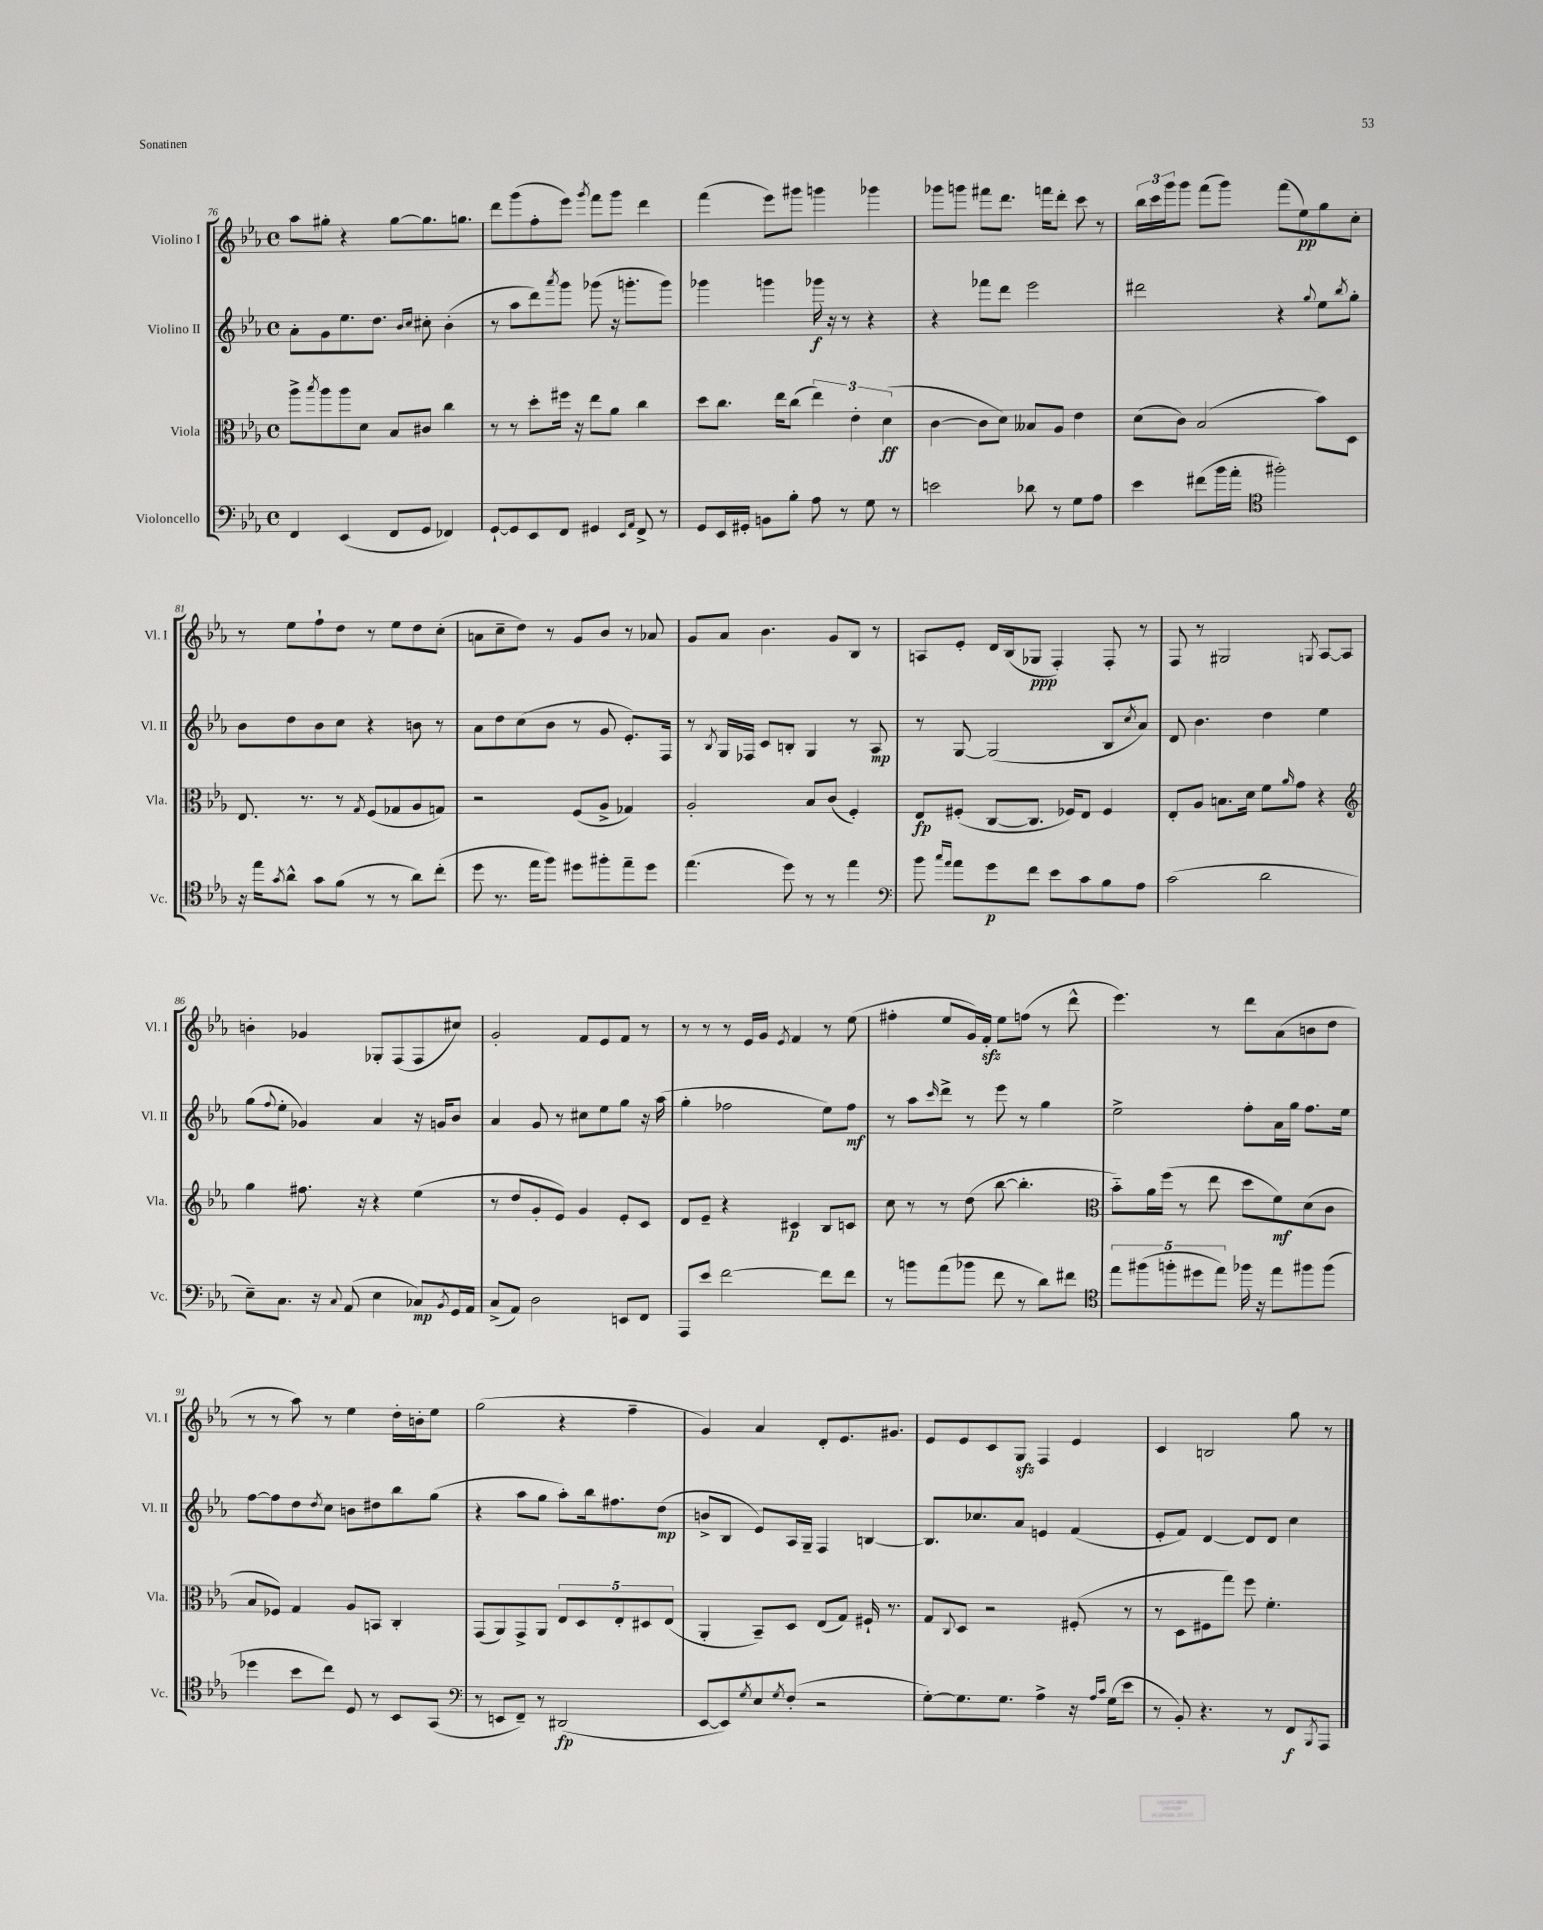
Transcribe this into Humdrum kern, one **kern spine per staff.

**kern	**kern	**kern	**kern
*staff4	*staff3	*staff2	*staff1
*clefF4	*clefC3	*clefG2	*clefG2
*k[b-e-a-]	*k[b-e-a-]	*k[b-e-a-]	*k[b-e-a-]
*M4/4	*M4/4	*M4/4	*M4/4
*met(c)	*met(c)	*met(c)	*met(c)
4FF/	8aa-^\L	8a-'\L	8aa-\L
.	8qbb-/	.	.
.	8aa-\	8g\	8gg#'\J
(4EE-/	8aa-\	8.ee-\	4r
.	8d\J	.	.
.	.	8.dd\J	.
8FF/L	8B-/L	.	[8gg#\L
.	.	16qqb-/LL	.
.	.	16qqcc/JJ	.
8GG/J	8c#/J	8cc#'\	8.gg#\]
4FF-/)	4cc\	(4b-'\	.
.	.	.	8.gg\J
=	=	=	=
[8GG`/L	8r	8r	8ddd\L
8GG/]	8r	8aa-\L	(8ggg\
8EE-/	8dd'\L	8ddd\)	8ff'\
.	.	8qaaa-/	.
8FF/J	16ff#\Jk	8ggg\J	8eee-\J)
.	16r	.	.
.	.	.	8qggg/
4GG#/	8ee-\L	(8ggg-\	8fff\L
.	8a-\J	16r	8ggg\J
.	.	8.ggg'\L	.
16qqEE-/LL	.	.	.
16qqAA-/JJ	.	.	.
8FF^/	4cc\	.	4ddd\
8r	.	8ggg\J)	.
=	=	=	=
8GG/L	8dd\L	4ggg-\	(4fff\
16EE-/L	8.cc\J	.	.
16GG#'/JJ	.	.	.
8BB\L	.	4ggg\	8eee-\L)
.	16ee-\LK	.	.
8B-'\J	(8cc\J	.	8ggg#\J
8A-\	6ee-\)	16ggg-\	4ggg\
.	.	16r	.
8r	.	8r	.
.	6e-'\	.	.
8G\	.	4r	4ggg-\
.	(6d\	.	.
8r	.	.	.
=	=	=	=
2e\	[4c\	4r	8ggg-\L
.	.	.	8ggg\J
.	8c\]L	8fff-\L	8fff#\L
.	8d\J)	8ddd\J	8.ddd\J
8d-\	8B--/L	2eee-\	.
.	.	.	16fff\LK
8r	8A-/J	.	8ddd'\J
8G\L	4e-\	.	8ccc\
8A-\J	.	.	8r
=	=	=	=
4e-\	(8d\L	2ddd#\	24bb-\LL
.	.	.	24ccc\
.	.	.	24ggg\J
.	8c\J)	.	8ggg\J
(8f#\L	(2B-/	.	(8fff\L
16b-\L	.	.	8ggg\J)
16a-'\JJ	.	.	.
*clefC4	*	*	*
2ff#'\)	.	4r	(8fff\L
.	.	.	8ee-\)
.	.	8qqgg/	.
.	8b-\L)	8ee-\L	8gg\
.	.	8qbb-/	.
.	8D\J	8gg'\J	8cc'\J
=	=	=	=
16r	8.E-/	8b-\L	8r
16ee-\LK	.	.	.
8qg/	.	.	.
8a-^^\J	.	8dd\	8ee-\L
.	8.r	.	.
8g\L	.	8b-\	8ff`\
(8f\J	8r	8cc\J	8dd\J
.	8qG/	.	.
8r	(8F/L	4r	8r
8r	8G-/	.	8ee-\L
8a-\L)	8A-/	8b\	8dd\
(8cc'\J	8G/J)	8r	(8cc'\J
=	=	=	=
8dd\	2r	8a-\L	8a\L
8.r	.	8dd\	8cc~\
.	.	(8cc\	8dd\J)
16ee-\LK	.	.	.
8ff\J)	.	8b-\J	8r
8dd#\L	(8F/L	8r	8g/L
8ff#'\	8A-^/J	8g/	8b-/J
8ee-~\	4G-/)	8.e-'/L)	8r
8dd#\J	.	.	8a-/
.	.	16F/Jk	.
=	=	=	=
(4.ee-\	2A-'/	8r	8g/L
.	.	8qB-/	.
.	.	16G/LL	8a-/J
.	.	16F-/JJ	.
.	.	8c/L	4.b-\
8dd\)	.	8B'/J	.
8r	8B-/L	4G/	.
8r	(8c/J	.	8g/L
4ee-\	4F'/)	8r	8B-/J
.	.	8A-/	8r
=	=	=	=
*clefF4	*	*	*
8b-\	8E-/L	8r	8A/L
16qqcc/LL	.	.	.
16qqa-/JJ	.	.	.
8a-\L	(8F#'/J	[8G/	8e-'/J
8g\	[8C/L	(2G/]	16d/LL
.	.	.	(16B-/J
8f\J	8.C/]J	.	8G-/J
8e-\L	.	.	4F'/)
.	16F-/LK)	.	.
8c\	8E-/J	.	.
8B-\	4F-/	8B-/L	8F'/
.	.	8qcc/	.
8A-\J	.	8a-/J)	8r
=	=	=	=
(2c\	8E-'/L	8d/	8F/
.	8A-/J	4.b-\	8r
.	8.B\L	.	2G#/
.	16d\Jk	.	.
2d\	8f\L	4dd\	.
.	16qqa-/	.	.
.	8g\J	.	.
.	.	.	8qG/
.	4r	4ee-\	[8A-/L
.	.	.	8A-/]J
=	=	=	=
*	*clefG2	*	*
8E-~\L)	4gg\	(8gg\L	4b'\
.	.	8qqff/	.
8.C\J	.	8ee-'\J	.
.	8.ff#\	4g-/)	4g-/
16r	.	.	.
8qqC/	.	.	.
(8AA-/	.	.	.
.	16r	.	.
4E-\	4r	4a-/	8G-'/L
.	.	.	(8F/
8C-/L)	(4ee-\	16r	8F/
.	.	16g/LK	.
8qBB-/	.	.	.
16GG/L	.	8b-/J	8cc#/J)
16AA-/JJ	.	.	.
=	=	=	=
(8C^/L	8r	4a-/	2g'/
8AA-/J)	8dd/L	.	.
2D\	8g'/	8g/	.
.	8e-/J)	8r	.
.	4g/	8cc#\L	8f/L
.	.	8ee-\	8e-/
8EE/L	8e-'/L	8gg\J	8f/J
8FF/J	8c/J	16r	8r
.	.	(16aa-\	.
=	=	=	=
8AAA-/L	8d/L	4gg'\	8r
8e-/J	8e-~/J	.	8r
[2f\	4r	2ff-\	8r
.	.	.	16e-/LL
.	.	.	16g/JJ
.	.	.	8qe-/
.	4c#/	.	4f/
8f\]L	8B-/L	8ee-\L)	8r
8f\J	8c/J	8ff-\J	(8ee-\
=	=	=	=
8r	8cc\	8r	4ff#'\
8b\L	8r	8aa-\L	.
.	.	16qqccc/	.
(8a-\	8r	8ddd^\J	8ee-/L
8b-\J	(8dd\	8r	16g/L)
.	.	.	16f'/JJ
8f\	[8bb-\	8eee-\	8ee-\L
8r	4.bb-'\]	8r	(8ff\J
8d\L)	.	4gg\	8r
8f#\J	.	.	8ddd^^\
=	=	=	=
*clefC4	*clefC3	*	*
10ee-\L	8b-'~\L)	2ee-^\	4.eee-\)
(10ff#\	.	.	.
.	16a-\L	.	.
.	(16ff\JJ	.	.
10ff'\	.	.	.
.	8r	.	.
10dd#\	.	.	.
.	8ee-\	.	8r
10ee-\J)	.	.	.
16ff-\	8dd\L	8ff'\L	8ddd\L
16r	.	.	.
8ee-\L	8f\)	16a-\L	(8a-\
.	.	16gg\JJ	.
8ff#\	(8d\	8.ff\L	8b\
(8ff#\J	8c\J	.	8dd\J
.	.	16ee-\Jk	.
=	=	=	=
4dd-\	8B-/L	[8ff\L	8r
.	8F-/J)	8ff\]	8r
8b-\L	4G/	8dd\	8aa-\)
.	.	8qdd/	.
8cc\J)	.	8cc\J	8r
8D/	8A-/L	8b\L	4ee-\
8r	8BB/J	8dd#\	.
8BB-/L	4C'/	8bb-\	16dd'\LL
.	.	.	16b'\J
(8GG/J	.	(8gg\J	8ee-\J
=	=	=	=
*clefF4	*	*	*
8r	(8GG/L	4r	(2gg\
8EE/L	8AA-/)	.	.
8FF~/J)	8GG^/	8aa-\L	.
8r	8AA-/J	8gg\J	.
(2DD#/	10E-/L	8aa-'\L)	4r
.	10D/	.	.
.	.	16bb-\k	.
.	.	8.ff#\	.
.	10E-'/	.	.
.	.	.	4ff~\
.	10D#/	.	.
.	.	(8dd\J	.
.	(10E-/J	.	.
=	=	=	=
[8EE-/L	4AA-'/	8b^/L	4g/)
8EE-/])	.	8B-/J	.
8qG/	.	.	.
8E-/	8BB-~/L)	8e-/L)	4a-/
8qG/	.	.	.
(8F'/J	8D/J	16A-/L	.
.	.	16G~/JJ	.
2r	(8E-/L	4F/	8d'/L
.	8G/J)	.	8.e-/
.	16F#`/	[4B/	.
.	8.r	.	8.g#/J
=	=	=	=
[8G'\L)	8G/L	8.B/]L	8e-/L
.	8qqC/	.	.
8.G\]	8D/J	.	8e-/
.	.	8.cc-/	.
.	2r	.	8c/
8.G\J	.	.	.
.	.	8a-/J	8G/J
4A-^\	.	4e/	4F/
16r	(8F#'/	(4f/	4e-/
16qqA-/LL	.	.	.
16qqc/JJ	.	.	.
(16G\LK	.	.	.
8e-\J	8r	.	.
=	=	=	=
8r	8r	8e-'/L	4c/
8BB-'/)	8D\L	8f/J)	.
4.r	8F#\	[4d/	2B/
.	8gg\J)	.	.
.	8ff\	8d/]L	.
8r	4.f'\	8d/J	.
8FF/L	.	4cc\	8gg\
8qBBB-/	.	.	.
8AAA-/J	.	.	8r
==	==	==	==
*-	*-	*-	*-
